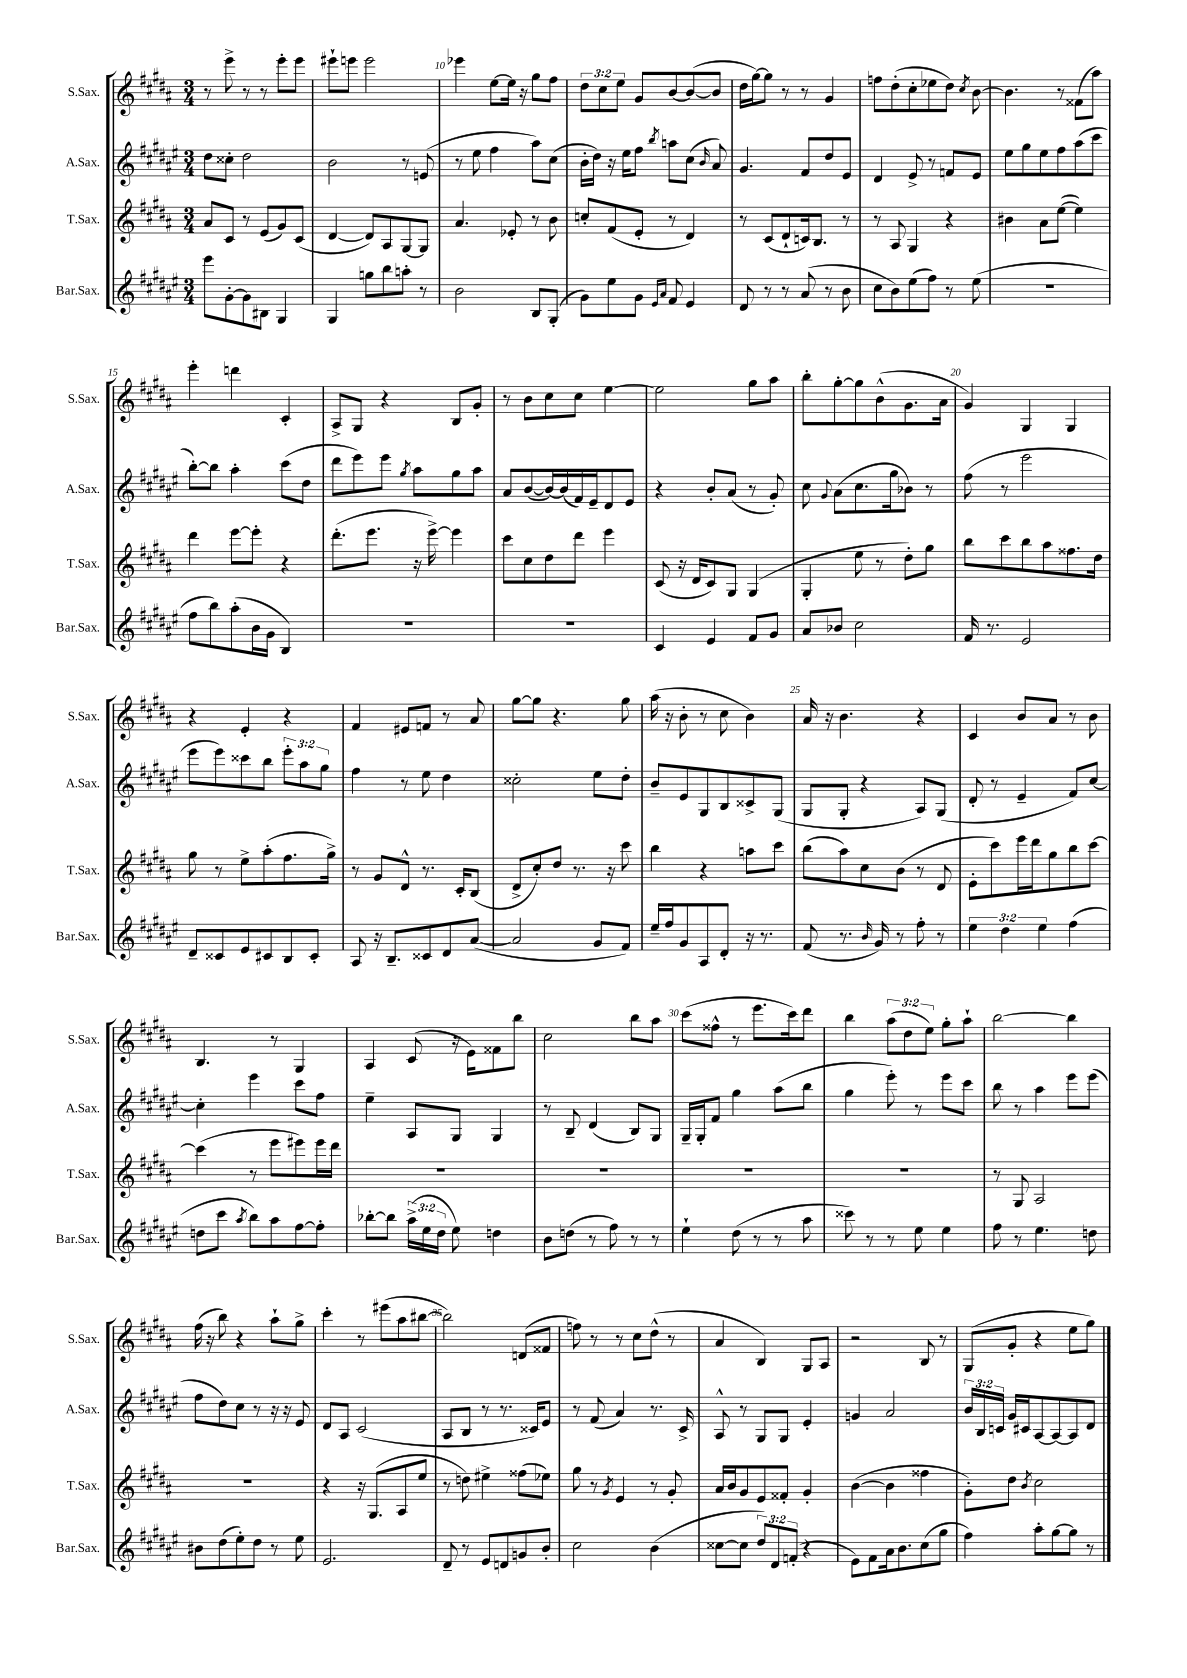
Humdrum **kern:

**kern	**kern	**kern	**kern
*part4	*part3	*part2	*part1
*staff4	*staff3	*staff2	*staff1
*I"Bar.Sax.	*I"T.Sax.	*I"A.Sax.	*I"S.Sax.
*I'Bar.Sax.	*I'T.Sax.	*I'A.Sax.	*I'S.Sax.
*clefG2	*clefG2	*clefG2	*clefG2
*k[f#c#g#d#a#e#]	*k[f#c#g#d#a#]	*k[f#c#g#d#a#e#]	*k[f#c#g#d#a#]
*M3/4	*M3/4	*M3/4	*M3/4
=8	=8	=8	=8
8eee#\L	8a#/L	8dd#\L	8r
[8g#'\	8c#/J	8cc##X'\J	8eee^\
8g#\]	8r	2dd#\	8r
8B#X\J	(8e/L	.	8r
4G#/	8g#/)	.	8eee'\L
.	(8c#/J	.	8eee\J
=9	=9	=9	=9
4G#/	[4d#/	2b\	8eee#X`\L
.	.	.	8eeen\J
8ggn\L	8d#/L])	.	2eee\
8bb\	8A#/	.	.
8aan'\J	[8G#/	8r	.
8r	8G#/J]	(8en/	.
=10	=10	=10	=10
2b\	4.a#/	8r	4eee-X\
.	.	8ee#\	.
.	.	4ff#\	[8ee\L
.	8e-X'/	.	16ee\Jk]
.	.	.	16r
8B/L	8r	8aa#\L)	8gg#\L
(8G#'/J	8b\	(8cc#\J	8ff#\J
=11	=11	=11	=11
8g#\L)	8ccn'/L	16b'\LL	12dd#\L
.	.	16dd#\JJ)	.
.	.	.	12cc#\
8ee#\	(8f#/	16r	.
.	.	.	12ee\J
.	.	16ee#\KL	.
8g#\J	8e'/J	8ff#\J	8g#/L
16qqe#/LL	.	.	.
16qqa#/JJ	.	8qbb/	.
8f#/	8r	8aan\L	[8b/
4e#/	4d#/)	(8cc#\J	(8b/_
.	.	16qqb/	.
.	.	8a#/)	8b/J]
=12	=12	=12	=12
8d#/	8r	4.g#/	16dd#\LL
.	.	.	[16gg#\J)
8r	(8c#/L	.	8gg#\J]
8r	8d#`/	.	8r
(8a#/	16cn/k)	8f#/L	8r
.	8.B/J	.	.
8r	.	8dd#/	4g#/
8b\	8r	8e#/J	.
=13	=13	=13	=13
8cc#\L	8r	4d#/	8ffn\L
8b\)	8A#/	.	(8dd#'\
(8ee#\	4G#/	8e#^/	8cc#'\
8ff#\J)	.	8r	8ee-X\
8r	4r	8fn/L	8dd#\J)
.	.	.	8qcc#/
(8ee#\	.	8e#/J	[8b\
=14	=14	=14	=14
2.r	4b#X\	8ee#\L	4.b\]
.	.	8gg#\	.
.	8a#\L	8ee#\	.
.	([8ee\J	8ff#\	8r
.	4ee\])	(8aa#\	(8f##X\L
.	.	8ccc#\J	8aa#\J)
!!LO:LB:g=z
=15	=15	=15	=15
8ff#\L	4ddd#\	[8bb'\L)	4eee'\
8bb\)	.	8bb\J]	.
(8aa#'\	[8eee\L	4aa#'\	4dddn\
16b\L	8eee'\J]	.	.
16g#\JJ	.	.	.
4B/)	4r	(8ccc#\L	4c#'/
.	.	8dd#\J	.
=16	=16	=16	=16
2.r	(8.ddd#'\L	8ddd#\L	8A#^/L
.	.	8eee#\)	8G#/J
.	8.eee\J	.	.
.	.	8eee#\J	4r
.	.	8qgg#/	.
.	16r	8aa#\L	.
.	[16eee^\)	.	.
.	4eee\]	8gg#\	8B/L
.	.	8aa#\J	8g#'/J
=17	=17	=17	=17
2.r	8ccc#\L	8a#/L	8r
.	8cc#\	([8b/	8b\L
.	8dd#\	16b/L_)	8cc#\
.	.	(16b/]	.
.	8ddd#\J	16f#/)	8cc#\J
.	.	16e#~/J	.
.	4eee\	8d#/	[4ee\
.	.	8e#/J	.
=18	=18	=18	=18
4c#/	(8c#/	4r	2ee\]
.	16r	.	.
.	16d#/KL	.	.
4e#/	8c#/)	8b'/L	.
.	8G#/J	(8a#/J	.
8f#/L	(4G#/	8r	8gg#\L
8g#/J	.	8g#'/)	8aa#\J
=19	=19	=19	=19
8a#/L	4G#'/	8cc#\	8bb'\L
.	.	8qqg#/	.
8b-X/J	.	(8a#\L	[8gg#'\
2cc#\	8ee\	8.cc#\	8gg#\]
.	8r	.	(8b^^\
.	.	16gg#\k	.
.	8dd#'\L)	8b-X\J)	8.g#\
.	8gg#\J	8r	.
.	.	.	16a#\Jk
=20	=20	=20	=20
16f#/	8bb\L	(8ff#\	4g#/)
8.r	.	.	.
.	8ccc#\	8r	.
2e#/	8bb\	2eee#\	4G#/
.	8aa#\	.	.
.	8.ff##X\	.	4G#/
.	16dd#\Jk	.	.
!!LO:LB:g=z
=21	=21	=21	=21
8d#~/L	8gg#\	8eee#\L	4r
8c##X/	8r	8eee#\)	.
8e#/	8ee^\L	8ccc##X\	4e'/
8c#X/	(8aa#'\	8bb\J	.
8B/	8.ff#\	12eee#'\L	4r
.	.	12aa#\	.
8c#'/J	.	.	.
.	.	12gg#\J	.
.	16gg#^\Jk)	.	.
=22	=22	=22	=22
8A#/	8r	4ff#\	4f#/
16r	8g#/L	.	.
8.B~/L	.	.	.
.	8d#^^/J	8r	8e#X/L
8c##X/	8.r	8ee#\	8fn/J
8d#/	.	4dd#\	8r
.	16c#'/KL	.	.
([8a#/J	(8B/J	.	8a#/
=23	=23	=23	=23
2a#/]	8d#^/L	2cc##X'\	[8gg#\L
.	8cc#'/)	.	8gg#\J]
.	8dd#/J	.	4.r
.	8.r	.	.
8g#/L	.	8ee#\L	.
.	16r	.	.
8f#/J)	8ccc#\	8dd#'\J	8gg#\
=24	=24	=24	=24
16ee#~/LL	4bb\	8b~/L	(16aa#\
16ff#/J	.	.	16r
8g#/	.	8e#/	8b'\
8A#/	4r	8G#/	8r
8d#'/J	.	8B/	8cc#\
16r	8aan\L	8c##X^/	4b\)
8.r	.	.	.
.	8ccc#\J	(8G#/J	.
=25	=25	=25	=25
(8f#/	(8bb\L	8G#/L	16a#/
.	.	.	16r
8.r	8aa#\)	8G#'/J	4.b\
.	8cc#\	4r	.
16qqb/	.	.	.
16g#/)	.	.	.
8r	(8b\J	.	.
8ff#'\	8r	8A#/L)	4r
8r	8d#/	(8G#/J	.
=26	=26	=26	=26
6ee#\	8e'\L	8d#'/	4c#/
.	8ccc#\)	8r	.
6dd#\	.	.	.
.	16eee\L	4e#~/	8b/L
.	16ddd#\J	.	.
6ee#\	.	.	.
.	8gg#\	.	8a#/J
(4ff#\	8bb\	8f#/L)	8r
.	[8ccc#\J	[8cc#/J	8b\
!!LO:LB:g=z
=27	=27	=27	=27
8ddn\L	(4ccc#\]	4cc#'\]	4.B/
8ccc#\J	.	.	.
8qaa#/	.	.	.
8bb\L)	8r	4eee#\	.
8aa#\	8eee\L	.	8r
[8ff#\	8eee#X\)	8ccc#\L	4G#/
8ff#'\J]	16eee#\L	8ff#\J	.
.	16ddd#\JJ	.	.
=28	=28	=28	=28
[8bb-X'\L	2.r	4ee#~\	4A#/
8bb-\J]	.	.	.
(24aa#^\LL	.	8A#/L	(8c#/
24ee#\	.	.	.
24dd#\JJ	.	.	.
8ee#\)	.	8G#/J	16r
.	.	.	16e\KL)
4ddn\	.	4G#/	8f##X\
.	.	.	8bb\J
=29	=29	=29	=29
8b\L	2.r	8r	2cc#\
(8ddn\J	.	8B~/	.
8r	.	(4d#/	.
8ff#\)	.	.	.
8r	.	8B/L)	8bb\L
8r	.	8G#/J	8aa#\J
=30	=30	=30	=30
4ee#`\	2.r	16G#~/LL	(8ccc#\L
.	.	16G#'/J	.
.	.	8f#/J	8ff##X^^\J
(8dd#\	.	4gg#\	8r
8r	.	.	8.eee\L
8r	.	(8aa#\L	.
.	.	.	16ccc#\k)
8aa#\	.	8bb\J	8ddd#\J
=31	=31	=31	=31
8ccc##X\)	2.r	4gg#\	4bb\
8r	.	.	.
8r	.	8eee#'\)	(12aa#\L
.	.	.	12dd#\
8ee#\	.	8r	.
.	.	.	12ee\J)
4ee#\	.	8eee#\L	8gg#'\L
.	.	8ccc#\J	8aa#`\J
=32	=32	=32	=32
8ff#\	8r	8bb\	[2bb\
8r	8G#/	8r	.
4.ee#\	2A#/	4aa#\	.
.	.	8eee#\L	4bb\]
8ddn\	.	(8eee#\J	.
!!LO:LB:g=z
=33	=33	=33	=33
8b#X\L	2.r	8ff#\L	(16ff#\
.	.	.	16r
(8dd#\	.	8dd#\)	8bb\)
8ee#'\)	.	8cc#\J	4r
8dd#\J	.	8r	.
8r	.	16r	8aa#`\L
.	.	16r	.
8ee#\	.	8e#/	8gg#^\J
=34	=34	=34	=34
2.e#/	4r	8d#/L	4ccc#'\
.	.	8A#/J	.
.	16r	(2c#/	8r
.	(8.G#/L	.	.
.	.	.	(8eee#X\L
.	8A#/	.	8aa#\
.	8ee/J	.	[8bb#X\J
=35	=35	=35	=35
8d#~/	8r	8A#/L	2bb#\])
8r	8ddn\)	8B/J	.
8e#/L	4ee#X^\	8r	.
8dn/	.	8.r	.
8gn/	(8ff##X\L	.	(8dn/L
.	.	16c##X/KL)	.
8b'/J	8ee-X\J)	8e#/J	8f##X/J
=36	=36	=36	=36
2cc#\	8gg#\	8r	8ffn\)
.	8r	(8f#/	8r
.	8qg#/	.	.
.	4e/	4a#/)	8r
.	.	.	8cc#\L
(4b\	8r	8.r	(8dd#^^\J
.	8g#'/	.	8r
.	.	16c#^/	.
=37	=37	=37	=37
[8cc##X\L	16a#/LL	8A#^^/	4a#/
.	16b/J	.	.
8cc##\J]	8g#/	8r	.
12dd#/L)	8e/	8G#/L	4B/)
12d#/	.	.	.
.	8f##X'/J	8G#/J	.
(12fn'/J	.	.	.
4r	4g#'/	4e#'/	8G#/L
.	.	.	8A#/J
=38	=38	=38	=38
8e#\L)	([4b\	4gn/	2r
8f#\	.	.	.
16a#\k	4b\]	2a#/	.
8.b\	.	.	.
(8cc#\	4ff##X\	.	8B/
8gg#\J	.	.	8r
=39	=39	=39	=39
4ff#\)	8g#'\L)	24b/LL	(8G#/L
.	.	24B/	.
.	.	24cn/JJ	.
.	8dd#\J	16g#/LL	8g#'/J
.	.	16c#X/J	.
.	8qb/	.	.
8aa#'\L	2cc#\	[8A#/	4r
[8gg#\	.	8A#/_	.
8gg#\J]	.	8A#/]	8ee\L
8r	.	8d#/J	8gg#\J)
==	==	==	==
*-	*-	*-	*-
